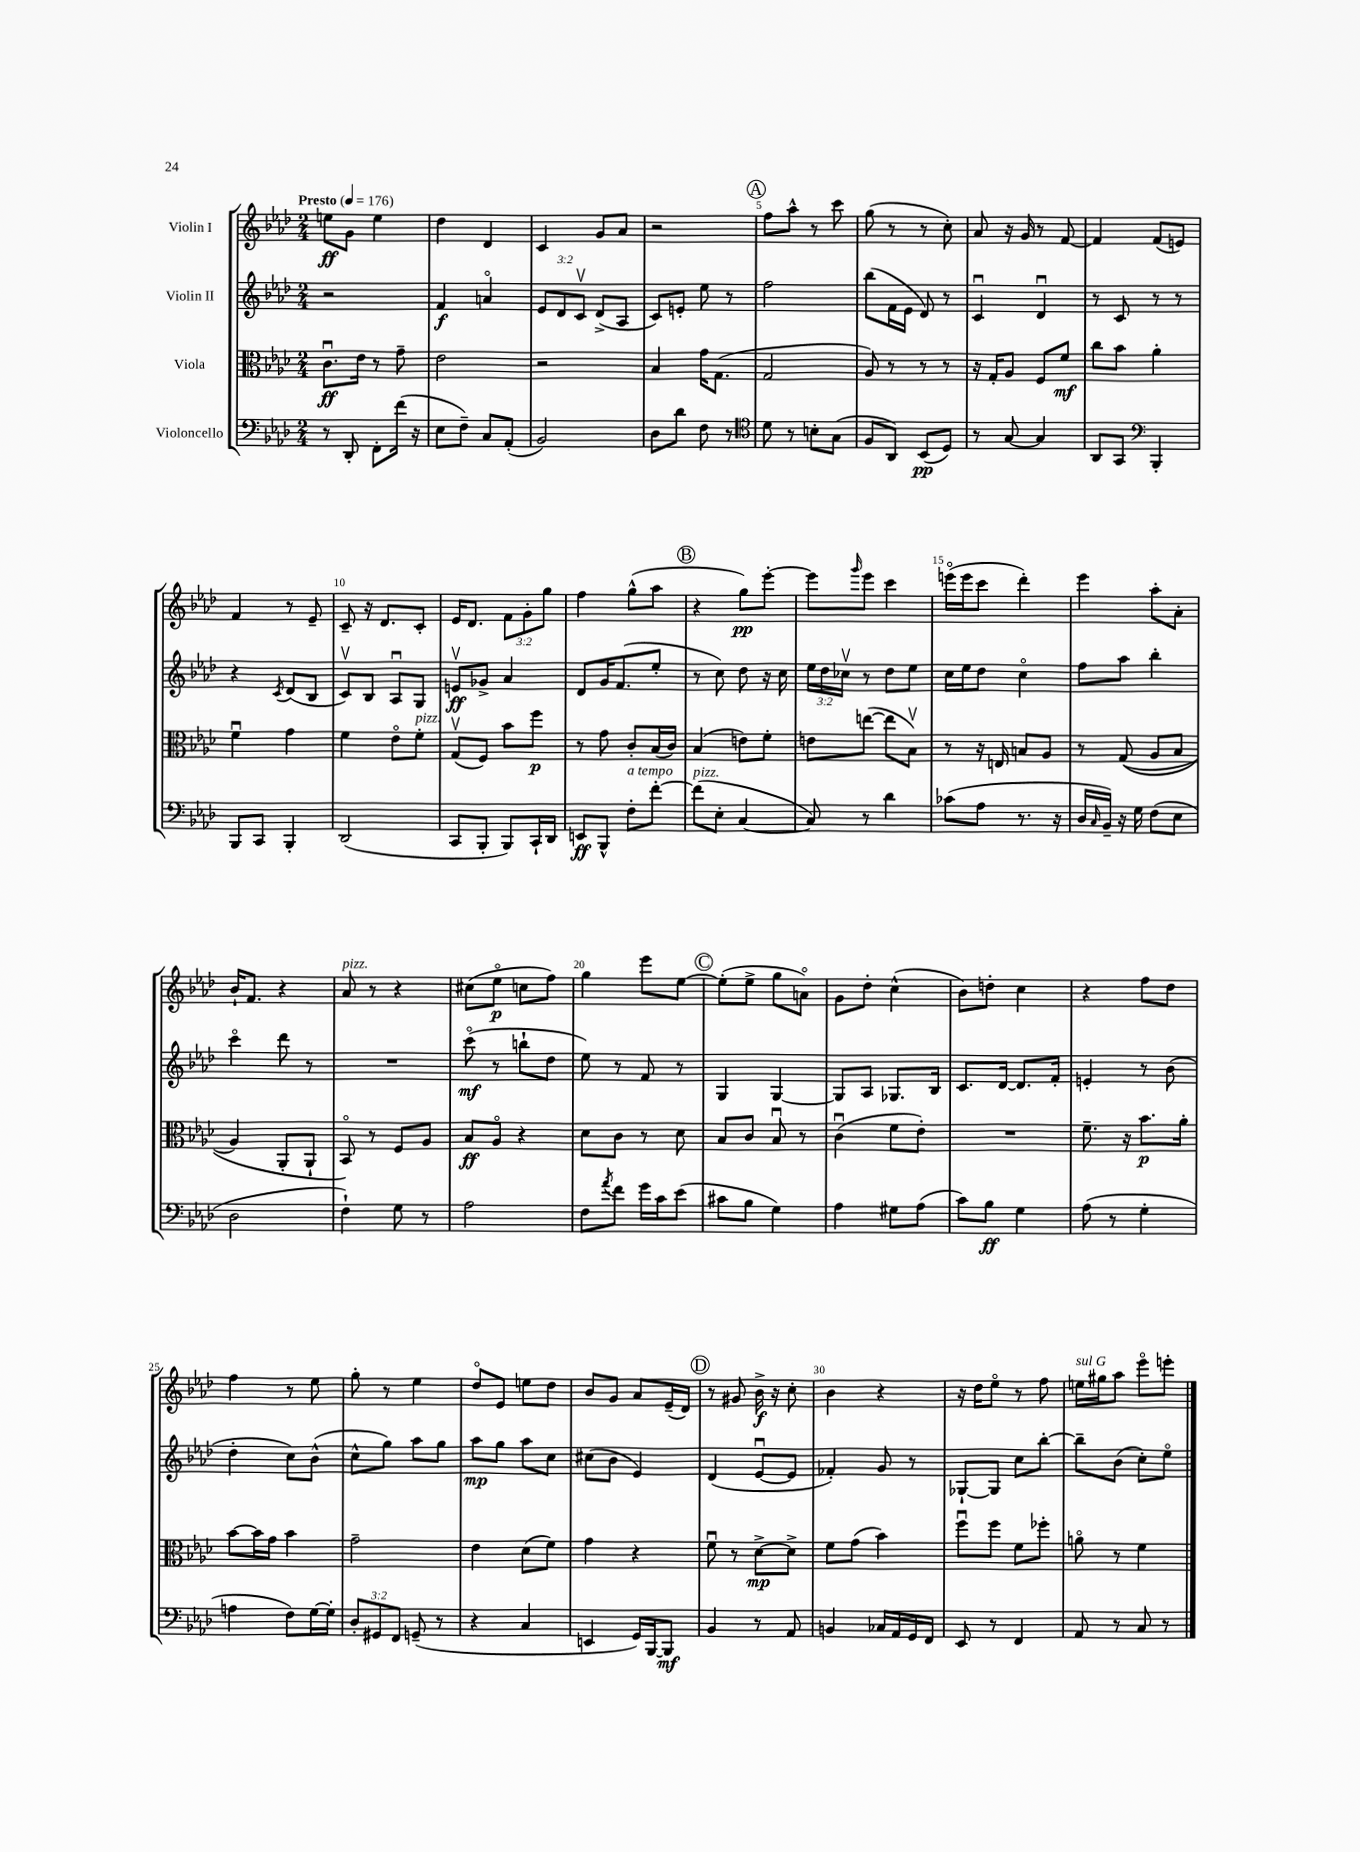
<<
\new StaffGroup <<
\new Staff = "s0" \with { instrumentName = "Violin I" } {
    \clef treble \key aes \major \numericTimeSignature \time 2/4 \override Staff.TupletNumber.text = #tuplet-number::calc-fraction-text \tempo "Presto" 4 = 176
    e''8\ff g'8 e''4 |
    des''4 des'4 |
    c'4 g'8 aes'8 |
    r2 |
    \mark \markup { \circle "A" } f''8 aes''8-^ r8 c'''8 |
    g''8( r8 r8 c''8-.) |
    aes'8 r16 g'16 r8 f'8~ |
    f'4 f'8( e'8) |
    f'4 r8 ees'8-- |
    c'8-- r16 des'8. c'8-. |
    ees'16 des'8. \tuplet 3/2 { f'8 g'8-. g''8 } |
    f''4 g''8-^( aes''8 |
    \mark \markup { \circle "B" } r4 g''8\pp) ees'''8~-. |
    ees'''8 \grace { g'''16 } ees'''8 c'''4 |
    e'''16\flageolet( e'''16 c'''8 des'''4-.) |
    ees'''4 aes''8-. aes'8-. |
    bes'16-! f'8. r4 |
    aes'8^\markup { \italic "pizz." } r8 r4 |
    cis''8( ees''8\flageolet\p c''8 f''8) |
    g''4 ees'''8 ees''8~ |
    \mark \markup { \circle "C" } ees''8-.( ees''8-> g''8 a'8\flageolet) |
    g'8 des''8-. c''4-^( |
    bes'8) d''8-. c''4 |
    r4 f''8 des''8 |
    f''4 r8 ees''8 |
    g''8-. r8 ees''4 |
    des''8\flageolet ees'8 e''8 des''8 |
    bes'8 g'8 aes'8 ees'16--( des'16) |
    \mark \markup { \circle "D" } r8 gis'8 bes'16->\f r16 c''8-. |
    bes'4 r4 |
    r16 des''16 ees''8\flageolet r8 f''8 |
    e''16^\markup { \italic "sul G" } gis''16 aes''8 ees'''8\flageolet e'''8-. \bar "|." |
}
\new Staff = "s1" \with { instrumentName = "Violin II" } {
    \clef treble \key aes \major \numericTimeSignature \time 2/4 \override Staff.TupletNumber.text = #tuplet-number::calc-fraction-text
    r2 |
    f'4\f a'4\flageolet |
    \tuplet 3/2 { ees'8 des'8 c'8\upbow } des'8->( aes8 |
    c'8) e'8-. ees''8 r8 |
    \mark \markup { \circle "A" } f''2 |
    bes''8( f'16 ees'16 des'8) r8 |
    c'4\downbow des'4\downbow |
    r8 c'8 r8 r8 |
    r4 \acciaccatura { c'8 } des'8( bes8 |
    c'8\upbow) bes8 aes8\downbow g8 |
    e'8\upbow\ff ges'8-> aes'4 |
    des'8 g'16 f'8.( ees''8-. |
    \mark \markup { \circle "B" } r8 c''8) des''8 r16 c''16 |
    \tuplet 3/2 { ees''16 des''16 ces''16\upbow } r8 des''8 ees''8 |
    c''16 ees''16 des''8 c''4\flageolet |
    f''8 aes''8 bes''4-. |
    c'''4\flageolet des'''8 r8 |
    R2 |
    c'''8\flageolet\mf( r8 b''8-! des''8 |
    ees''8) r8 f'8 r8 |
    \mark \markup { \circle "C" } g4 g4~ |
    g8 aes8 ges8. bes16 |
    c'8. des'16~ des'8. f'16-. |
    e'4-. r8 bes'8( |
    des''4-. c''8) bes'8-^( |
    c''8-^ g''8) aes''8 g''8 |
    aes''8\mp g''8 aes''8 c''8 |
    cis''8( bes'8 ees'4) |
    \mark \markup { \circle "D" } des'4( ees'8~\downbow ees'8 |
    fes'4-.) g'8 r8 |
    ges8~-! ges8 c''8 bes''8~-. |
    bes''8-- bes'8( c''8-.) ees''8\flageolet \bar "|." |
}
\new Staff = "s2" \with { instrumentName = "Viola" } {
    \clef alto \key aes \major \numericTimeSignature \time 2/4
    c'8.\downbow\ff ees'16 r8 g'8-- |
    ees'2 |
    r2 |
    bes4 g'16 g8.( |
    \mark \markup { \circle "A" } g2 |
    aes8) r8 r8 r8 |
    r16 g16-. aes8 f8 f'8\mf |
    c''8 bes'8 aes'4-. |
    f'4\downbow g'4 |
    f'4 ees'8\flageolet f'8-.^\markup { \italic "pizz." } |
    g8\upbow( f8) bes'8 f''8\p |
    r8 g'8 c'8-. bes16( c'16) |
    \mark \markup { \circle "B" } bes4( e'8) f'8-. |
    e'8 e''8~( e''8 bes8\upbow) |
    r8 r16 e16 b8 aes8 |
    r8 g8(\( aes8 bes8 |
    aes4) aes,8-. aes,8-! |
    bes,8\flageolet\) r8 f8 aes8 |
    bes8\ff aes8\flageolet r4 |
    des'8 c'8 r8 des'8 |
    \mark \markup { \circle "C" } bes8 c'8 bes8\downbow r8 |
    c'4\downbow( f'8 ees'8-.) |
    R2 |
    f'8.-- r16 bes'8.\p aes'16-. |
    bes'8~ bes'16 g'16 bes'4 |
    g'2-- |
    ees'4 des'8( f'8) |
    g'4 r4 |
    \mark \markup { \circle "D" } f'8\downbow r8 des'8~->\mp des'8-> |
    f'8 g'8( bes'4) |
    f''8\downbow f''8 f'8 fes''8-. |
    a'8\flageolet r8 f'4 \bar "|." |
}
\new Staff = "s3" \with { instrumentName = "Violoncello" } {
    \clef bass \key aes \major \numericTimeSignature \time 2/4 \override Staff.TupletNumber.text = #tuplet-number::calc-fraction-text
    r8 des,8-. f,8-. f'16( r16 |
    ees8 f8--) c8 aes,8-.( |
    bes,2) |
    des8 des'8 f8 r8 |
    \mark \markup { \circle "A" } \clef tenor des'8 r8 b8-. g8( |
    f8 aes,8) bes,8\pp( des8) |
    r8 g8~ g4 |
    aes,8 g,8 \clef bass bes,,4-. |
    bes,,8 c,8 bes,,4-. |
    des,2( |
    c,8 bes,,8-. bes,,8) c,16-! des,16 |
    e,8\ff bes,,8-^ f8-.^\markup { \italic "a tempo" } f'8~-. |
    \mark \markup { \circle "B" } f'8^\markup { \italic "pizz." }( ees8-. c4~ |
    c8) r8 des'4 |
    ces'8( aes8 r8. r16 |
    des16 \grace { c16 } bes,16--) r16 g16 f8( ees8 |
    des2 |
    f4-!) g8 r8 |
    aes2 |
    f8 \acciaccatura { aes'8 } f'8 g'16 c'16 ees'8( |
    \mark \markup { \circle "C" } cis'8 bes8 g4) |
    aes4 gis8 aes8( |
    c'8) bes8\ff g4 |
    aes8( r8 g4-. |
    a4 f8) g16~ g16-. |
    \tuplet 3/2 { des8-. gis,8 f,8 } g,8--( r8 |
    r4 c4 |
    e,4 g,16) bes,,16~ bes,,8\mf |
    \mark \markup { \circle "D" } bes,4 r8 aes,8 |
    b,4 ces16 aes,16 g,16 f,16 |
    ees,8 r8 f,4 |
    aes,8 r8 c8 r8 \bar "|." |
}
>>
>>
\layout { \context { \Score \override BarNumber.break-visibility = ##(#f #t #t) barNumberVisibility = #(every-nth-bar-number-visible 5) } }
